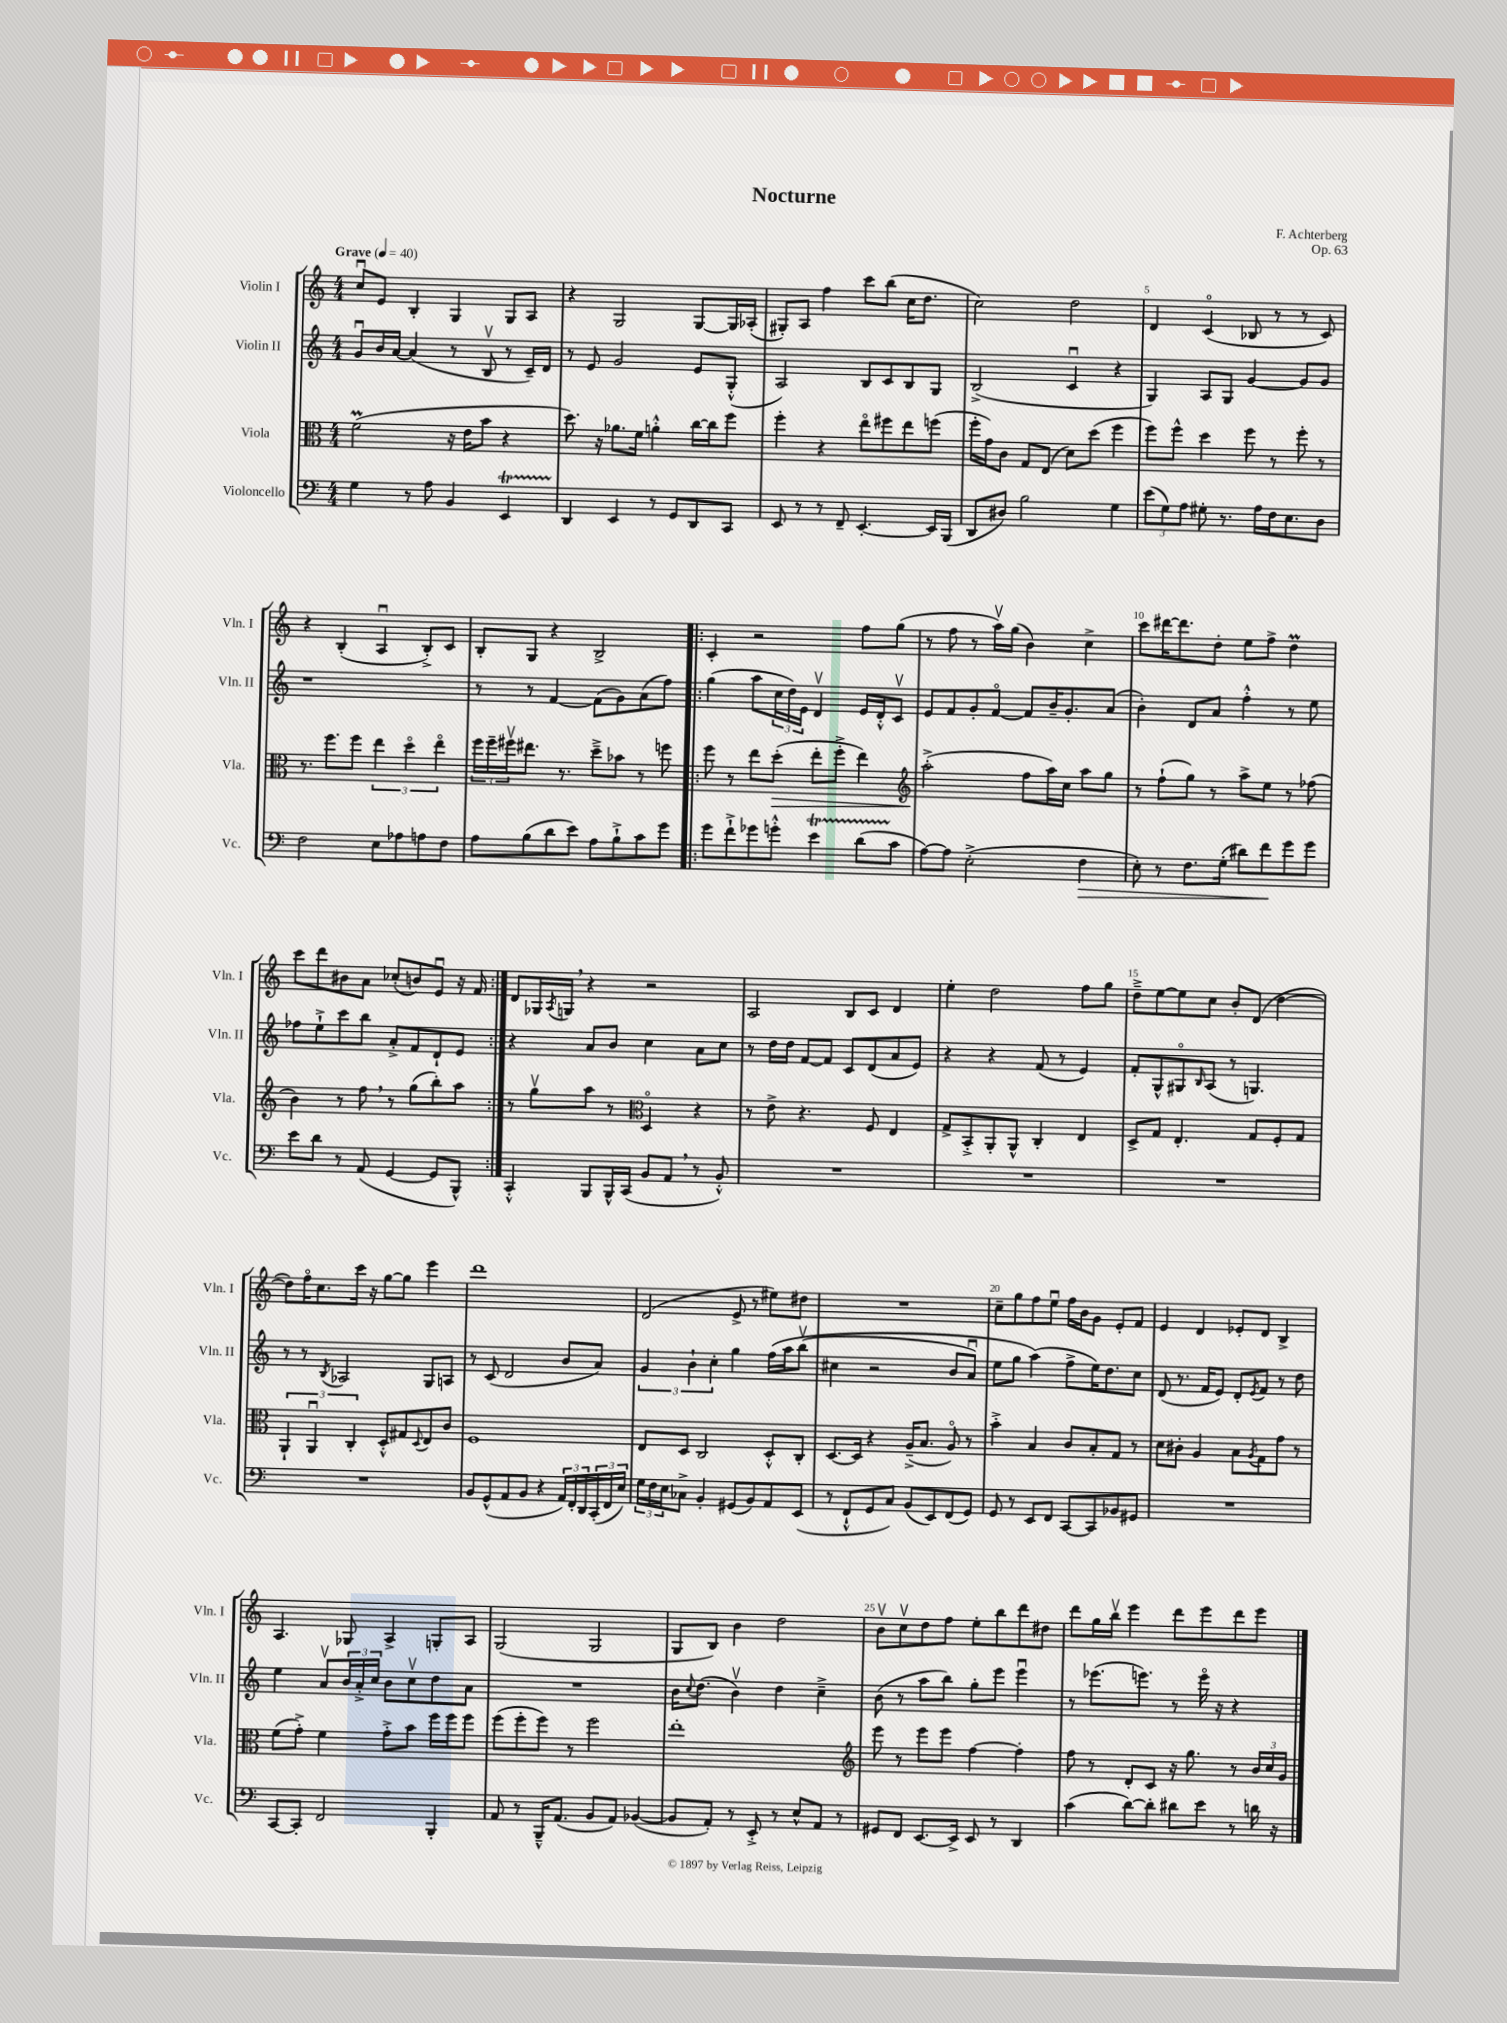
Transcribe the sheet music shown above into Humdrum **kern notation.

**kern	**kern	**kern	**kern
*staff4	*staff3	*staff2	*staff1
*clefF4	*clefC3	*clefG2	*clefG2
*k[]	*k[]	*k[]	*k[]
*M4/4	*M4/4	*M4/4	*M4/4
*MM40	*MM40	*MM40	*MM40
4G	(2f	8gu	8ccu
.	.	16b	8e
.	.	[16a	.
8r	.	(4a]	4B'
8A	.	.	.
4BB	16r	8r	4G
.	16e	.	.
.	8b	8Bv	.
4EE	4r	8r	8G
.	.	16c~)	8A
.	.	16d	.
=	=	=	=
4DD	8.dd)	8r	4r
.	.	8e	.
.	16r	.	.
4EE	8.a-	2g	2G
.	16f	.	.
8r	4a'^^	.	.
8GG	.	.	.
8DD	[16cc	8e	[8G
.	16cc]	.	.
8CC	8ff	(8G'^^	16G]
.	.	.	(16A-'
=	=	=	=
8EE	4ff'	2A)	8G#')
8r	.	.	8A
8r	4r	.	4ff
8FF~	.	.	.
[4.EE'	8eeo	8B	8ccc
.	8ff#	8c	(8bb
.	8ee	8B	16cc
.	.	.	8.dd
16EE]	(8ff	8G	.
(16BBB	.	.	.
=	=	=	=
8DD	16ff'	(2B^	2cc)
.	16g)	.	.
8D#)	8c	.	.
2B	8G	.	.
.	(8E	.	.
.	8d)	4cu	2dd
.	(8dd	.	.
4G	4ff	4r	.
=	=	=	=
(12e	8ff)	4G)	4d
12G)	.	.	.
.	8ff^^	.	.
12A	.	.	.
8G#'	4dd	8A	(4co
8.r	.	8G	.
.	8ff	[4g	8B-
16A	.	.	.
16F	8r	.	8r
8.E	.	.	.
.	8ff'	8g]	8r
8D	8r	8g	8c)
=	=	=	=
2F	8.r	1r	4r
.	8.ff	.	.
.	.	.	(4B'
.	8ff	.	.
8E	6ee	.	4Au
8A-	.	.	.
.	6ddo	.	.
8A	.	.	8B'^)
.	6eeo	.	.
8F	.	.	8c
=	=	=	=
8A	24ff	8r	8B'
.	24ff~	.	.
.	24ff#v	.	.
(8B	8.ee#	8r	8G
8d	.	[4f	4r
.	8.r	.	.
8e)	.	.	.
8A	8dd~^	(8f]	2B^
8B`^	8b-	8g)	.
8c	8r	(8a	.
8g	8ff	8ff)	.
=!|:	=!|:	=!|:	=!|:
8g	8ff	(4gg	4c'
8f`^	8r	.	.
8g-	8ee	8aa	2r
8g'^^	(8dd'	24cc	.
.	.	24dd)	.
.	.	24e	.
4e	8ee'	4dv	.
.	8ff'^	.	.
(8d	4ee)	16e	8ff
.	.	16d'^^	.
8c	.	8cv	(8gg
=	=	=	=
*	*clefG2	*	*
[8A)	(2aa'^	8e	8r
8A]	.	8f	8ff
(2E'^	.	8g'	8r
.	.	[8fo	16aav)
.	.	.	(16gg
.	8ff	8f]	4b)
.	16aa)	16b~	.
.	16cc	8.g'	.
4F	8aa	.	4cc^
.	8gg	(8a	.
=	=	=	=
8E')	8r	4b')	8ccc
8r	(8ff`	.	[16ddd#
.	.	.	8.ddd#]
8.F	8gg)	8d	.
.	8r	8a	8dd'
(16G'	.	.	.
8d#)	8aa^	4ff'^^	8ee
8f	8ee	.	8ff^
8g	8r	8r	4dd
8g	(8ff-	8ee	.
=	=	=	=
8e	4b)	8ff-	8ccc
8d	.	8ee`^	8ddd
8r	8r	8ccc	8b#
(8AA	8ff	8bb	8a
[4GG	8r	8a'^	(8cc-'
.	(8gg	8f	8b)
8GG]	8bb')	8d`	8eu
8BBB^^)	8aa	8e	16r
.	.	.	16f
=:|!	=:|!	=:|!	=:|!
4CC'^^	8r	4r	8d
.	8ggv	.	16G-
.	.	.	8qA
.	.	.	16G
8BBB	8aa	8a	4r
16BBB^^	8r	8b	.
(16CC	.	.	.
*	*clefC3	*	*
8BB	4Do	4cc	2r
8AA	.	.	.
8r	4r	8a	.
8BB'^^)	.	8cc	.
=	=	=	=
1r	8r	8r	2A
.	8e^	16dd	.
.	.	16dd	.
.	4.r	[8f	.
.	.	8f]	.
.	.	8c	8B
.	8F	(8d	8c
.	4E	8a	4d
.	.	8e)	.
=	=	=	=
1r	8G^	4r	4ee'
.	8BB'^	.	.
.	8AA'	4r	2dd
.	8AA^^	.	.
.	4C'	(8f	.
.	.	8r	.
.	4E	4e)	8ff
.	.	.	8gg
=	=	=	=
1r	8D^	8f'	8dd~^
.	8G	8G^^	[8ee
.	4.E'	8G#o	8ee]
.	.	16qqB	.
.	.	(8A	8cc
.	.	8r	8b'
.	8G	4.G)	(8d
.	8F'	.	[4dd
.	8G	.	.
=	=	=	=
1r	6AA`	8r	8dd])
.	.	8r	16ffo
.	6AAu	.	.
.	.	.	8.cc
.	.	8qB	.
.	.	2A-	.
.	6C'	.	.
.	.	.	16ccc
.	.	.	16r
.	8D'^^	.	[8gg
.	8G#	.	8gg]
.	8qqD	.	.
.	8E	8G	4eee
.	8c	8A	.
=	=	=	=
8BB	1F	8r	1ddd
(8GG^^	.	(8c	.
8AA	.	2d	.
8BB	.	.	.
4r	.	.	.
24AA)	.	8b	.
24FF'	.	.	.
24DD	.	.	.
(24CC'	.	8a)	.
24FF	.	.	.
24E)	.	.	.
=	=	=	=
24G	8E	6g	(2d
24F	.	.	.
24E	.	.	.
8C-^	8D	.	.
.	.	6b`	.
4BB'	2C	.	.
.	.	6cc'	.
(8GG#	.	4gg	8e^
8BB)	.	.	8r
8AA	8D'^^	&(16ff	8ee#)
.	.	16aa	.
(8EE	8C'	(8bbv	8dd#
=	=	=	=
8r	[8.D	4cc#	1r
8FF`^^	.	.	.
.	16D]	.	.
8GG	4r	2r	.
8C)	.	.	.
(8BB	(16A~^	.	.
.	8.B	.	.
8EE)	.	.	.
(8FF	8Ao)	8b	.
8GG)	8r	8au)	.
=	=	=	=
8GG	4b'^	8ee	8cc~
8r	.	8gg	8gg
8EE	4B	(4aa&)	8ff
8FF	.	.	8eeu
[8CC	8c	8ff^	16ff
.	.	.	16b
8CC]	8B'	16ee)	8g
.	.	8.dd	.
8BB-	8G	.	8e'
8GG#	8r	8cc	8f
=	=	=	=
1r	8d	(8d	4e
.	8c#'	8.r	.
.	4A	.	4d
.	.	16f	.
.	.	8e)	.
.	8B	8d'	8e-'
.	8qA	8qe	.
.	8G	8f	8d
.	8g	8r	4B^
.	8r	8dd	.
=	=	=	=
[8CC	(8f	4ee	4.A
8CC']	8g'^)	.	.
2FF	4f	8av	.
.	.	24b	8G-
.	.	24a'^	.
.	.	24cc	.
.	8g'^	8b	4A^
.	8b	8ccv	.
4BBB'	16ff	8dd	8G'
.	16ff	.	.
.	8ff	8a	8A
=	=	=	=
8AA	(8ff	1r	(2G
8r	8ff'	.	.
16BBB~^^	8ff)	.	.
(8.AA	.	.	.
.	8r	.	.
8BB	2ff	.	2G
8AA)	.	.	.
([4BB-	.	.	.
=	=	=	=
8BB-]	1ee'	16b	8G
.	.	8qqcc	.
.	.	(8.dd	.
8AA')	.	.	8B)
8r	.	4bv)	4b
8EE'^	.	.	.
8r	.	4dd	2dd
8E^^	.	.	.
8AA	.	4cc~^	.
8r	.	.	.
=	=	=	=
*	*clefG2	*	*
8GG#	8eee	(8b	8bv
8FF	8r	8r	8ccv
[8.EE	8eee	8aa	8dd
.	8eee	8bb)	8ff
16EE^]	.	.	.
8EE	[4ff	8gg'	8ee'
8r	.	8eee	8bb
4DD	4ff']	4eeeu	8ddd
.	.	.	8dd#
=	=	=	=
(4c	8ff	8r	8ddd
.	8r	(8.eee-	16gg
.	.	.	16bbv
[8d)	8d'	.	4eee
.	.	8.eee)	.
8d']	8c	.	.
8d#	16r	8r	8ddd
.	8.gg	.	.
8e	.	16eeeo	8eee
.	.	16r	.
8r	8r	4r	8ddd
16d	24b	.	8eee
.	24cc	.	.
16r	.	.	.
.	24g	.	.
==	==	==	==
*-	*-	*-	*-
